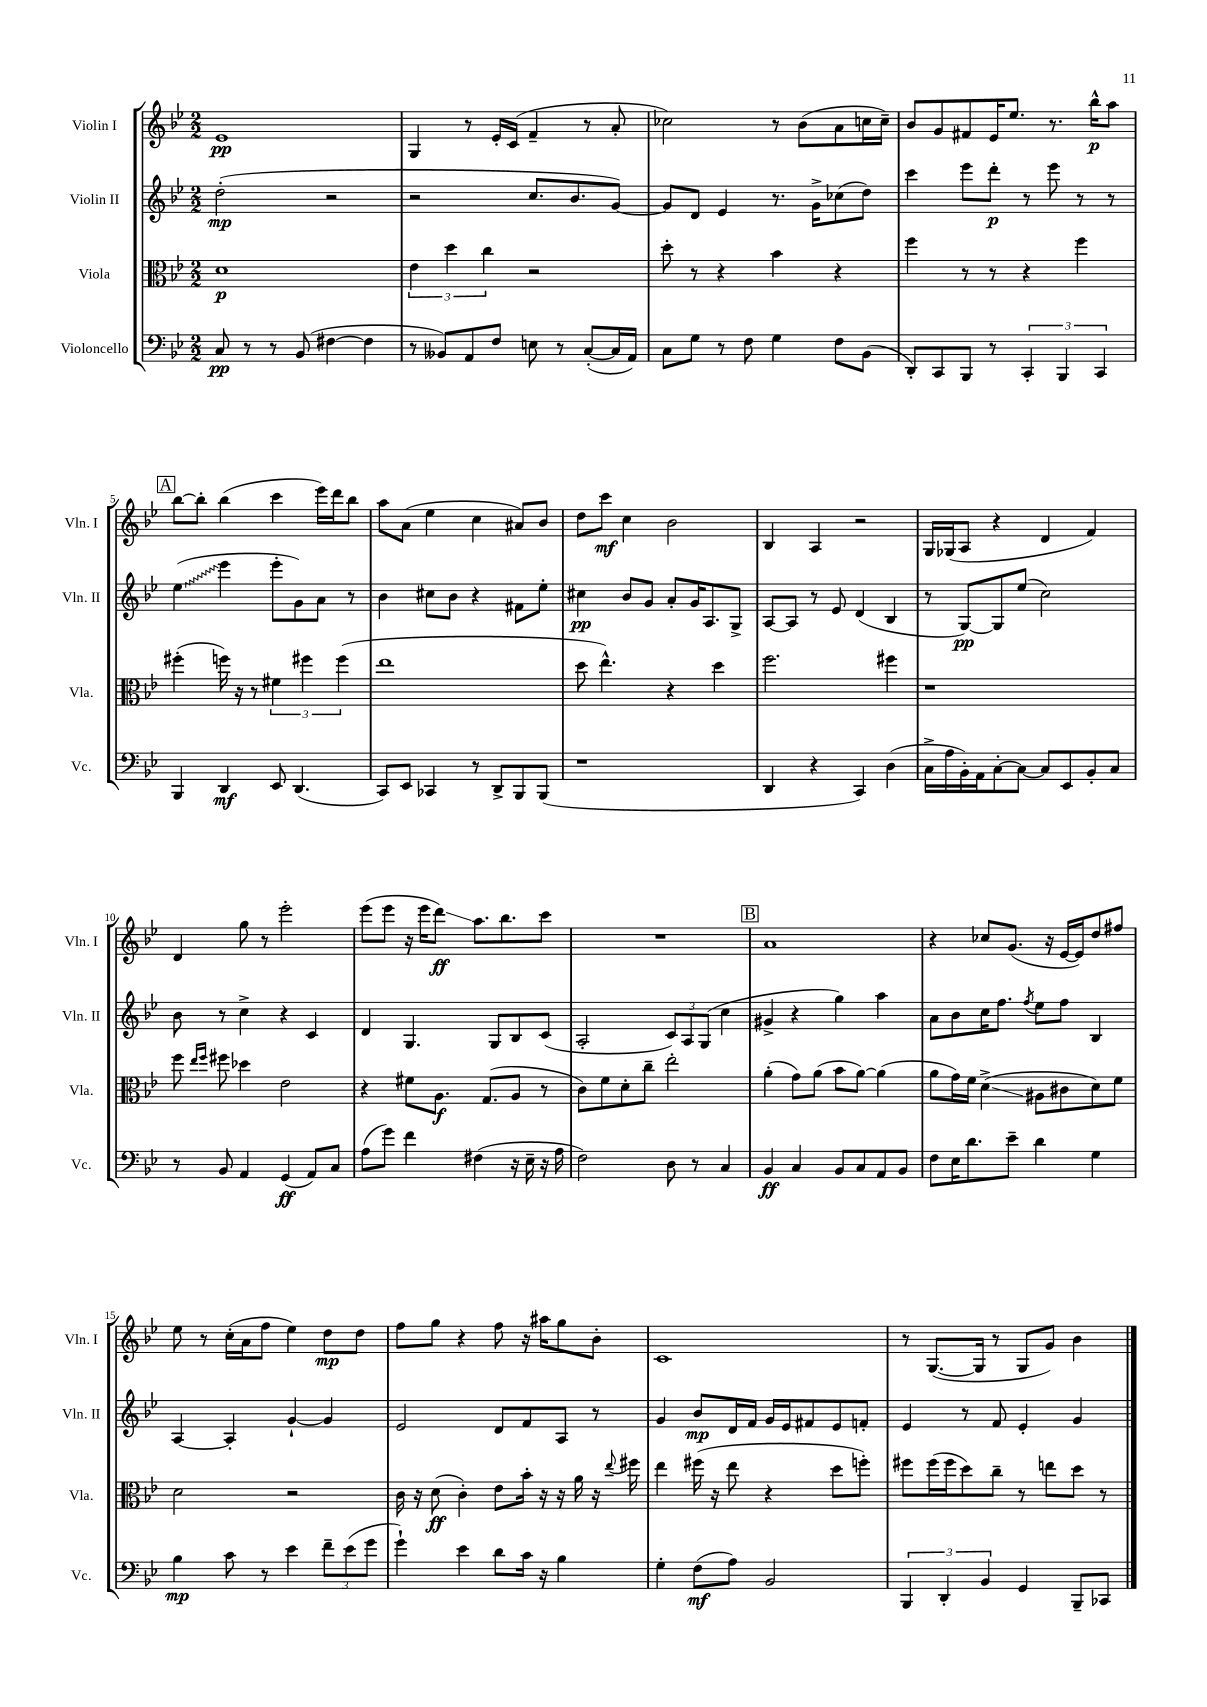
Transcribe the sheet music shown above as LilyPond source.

<<
\new StaffGroup <<
\new Staff = "s0" \with { instrumentName = "Violin I" shortInstrumentName = "Vln. I" } {
    \clef treble \key bes \major \numericTimeSignature \time 2/2
    \autoBeamOff ees'1\pp |
    g4 r8 ees'16[-. c'16]( f'4-- r8 a'8-. |
    ces''2) r8 bes'8[( a'8 c''16 c''16]--) |
    bes'8[ g'8 fis'8 ees'16 ees''8.] r8. bes''16[-^\p a''8] |
    \mark \markup { \box "A" } bes''8[~ bes''8]-. bes''4( c'''4 ees'''16[) d'''16 bes''8] |
    a''8[ a'8]( ees''4 c''4 ais'8[) bes'8] |
    d''8[ c'''8]\mf c''4 bes'2 |
    bes4 a4 r2 |
    g16[ ges16( a8] r4 d'4 f'4) |
    d'4 g''8 r8 ees'''2-. |
    ees'''8[( ees'''8] r16 ees'''16[ d'''8]\glissando\ff) a''8.[ bes''8. c'''8] |
    R1 |
    \mark \markup { \box "B" } a'1 |
    r4 ces''8[ g'8.]( r16 ees'16[~ ees'16) d''8 fis''8] |
    ees''8 r8 c''16[-.( a'16 f''8] ees''4) d''8[\mp d''8] |
    f''8[ g''8] r4 f''8 r16 ais''16[ g''8 bes'8]-. |
    c'1 |
    r8 g8.[~( g16] r8 g8[ g'8]) bes'4 \bar "|." |
}
\new Staff = "s1" \with { instrumentName = "Violin II" shortInstrumentName = "Vln. II" } {
    \clef treble \key bes \major \numericTimeSignature \time 2/2
    \autoBeamOff d''2-.\mp( r2 |
    r2 c''8.[ bes'8. g'8]~) |
    g'8[ d'8] ees'4 r8. g'16[-> ces''8( d''8]) |
    c'''4 ees'''8[ d'''8]-.\p r8 ees'''8 r8 r8 |
    \mark \markup { \box "A" } \once \override Glissando.style = #'zigzag ees''4\glissando( ees'''4 ees'''8[-. g'8) a'8] r8 |
    bes'4 cis''8[ bes'8] r4 fis'8[ ees''8]-. |
    cis''4\pp bes'8[ g'8] a'8[-. g'16 a8. g8]-> |
    a8[~ a8] r8 ees'8 d'4( bes4 |
    r8 g8[~\pp) g8 ees''8]( c''2) |
    bes'8 r8 c''4-> r4 c'4 |
    d'4 g4. g8[ bes8 c'8]( |
    a2-. \tuplet 3/2 { c'8[) a8 g8]( } c''4 |
    \mark \markup { \box "B" } gis'4-> r4 g''4) a''4 |
    a'8[ bes'8 c''16 f''8.] \acciaccatura { f''8 } ees''8[ f''8] bes4 |
    a4~ a4-. g'4~-! g'4 |
    ees'2 d'8[ f'8 a8] r8 |
    g'4 bes'8[\mp d'16 f'16] g'16[ ees'16 fis'8 ees'8 f'8]-. |
    ees'4 r8 f'8 ees'4-. g'4 \bar "|." |
}
\new Staff = "s2" \with { instrumentName = "Viola" shortInstrumentName = "Vla." } {
    \clef alto \key bes \major \numericTimeSignature \time 2/2
    \autoBeamOff d'1\p |
    \tuplet 3/2 { ees'4 d''4 c''4 } r2 |
    d''8-. r8 r4 bes'4 r4 |
    f''4 r8 r8 r4 f''4 |
    \mark \markup { \box "A" } fis''4-.( f''16) r16 r8 \tuplet 3/2 { fis'4 fis''4 fis''4( } |
    ees''1 |
    d''8 ees''4.-^) r4 d''4 |
    f''2. fis''4 |
    r1 |
    f''8 \grace { ees''16[ f''16] } fis''8 des''4 ees'2 |
    r4 fis'8[ a8.]\f g8.[( a8] r8 |
    c'8[) f'8 d'8-. c''8]-- ees''2-. |
    \mark \markup { \box "B" } a'4-.( g'8[) a'8]( bes'8[ a'8]~) a'4( |
    a'8[ g'16) f'16] d'4->\glissando( ais8[ cis'8 d'8) f'8] |
    d'2 r2 |
    c'16 r16 d'8\ff( c'4-.) ees'8[ bes'16]-. r16 r16 a'16 r16 \appoggiatura { ees''8 } fis''16 |
    ees''4 fis''16( r16 ees''8 r4 d''8[ f''8]-.) |
    fis''8[ fis''16( fis''16 d''8) c''8]-- r8 e''8[ d''8] r8 \bar "|." |
}
\new Staff = "s3" \with { instrumentName = "Violoncello" shortInstrumentName = "Vc." } {
    \clef bass \key bes \major \numericTimeSignature \time 2/2
    \autoBeamOff c8\pp r8 r8 bes,8( fis4~ fis4 |
    r8 beses,8[) a,8 f8] e8 r8 c8[~-.( c16 a,16]) |
    c8[ g8] r8 f8 g4 f8[ bes,8]( |
    d,8[-.) c,8 bes,,8] r8 \tuplet 3/2 { c,4-. bes,,4 c,4 } |
    \mark \markup { \box "A" } bes,,4 d,4\mf ees,8 d,4.( |
    c,8[) ees,8] ces,4 r8 d,8[-> bes,,8 bes,,8]( |
    r1 |
    d,4 r4 c,4) d4( |
    c16[-> a16 bes,16-.) a,16 c8~-. c8]~ c8[ ees,8 bes,8-. c8] |
    r8 bes,8 a,4 g,4\ff( a,8[) c8] |
    a8[( g'8]) f'4 fis4( r16 ees16-- r16 a16 |
    f2) d8 r8 c4 |
    \mark \markup { \box "B" } bes,4\ff c4 bes,8[ c8 a,8 bes,8] |
    f8[ ees16 d'8. ees'8]-- d'4 g4 |
    bes4\mp c'8 r8 ees'4 \tuplet 3/2 { f'8[-- ees'8( g'8] } |
    g'4-!) ees'4 d'8[ c'16] r16 bes4 |
    g4-. f8[\mf( a8]) bes,2 |
    \tuplet 3/2 { bes,,4 d,4-. bes,4 } g,4 bes,,8[-- ces,8] \bar "|." |
}
>>
>>
